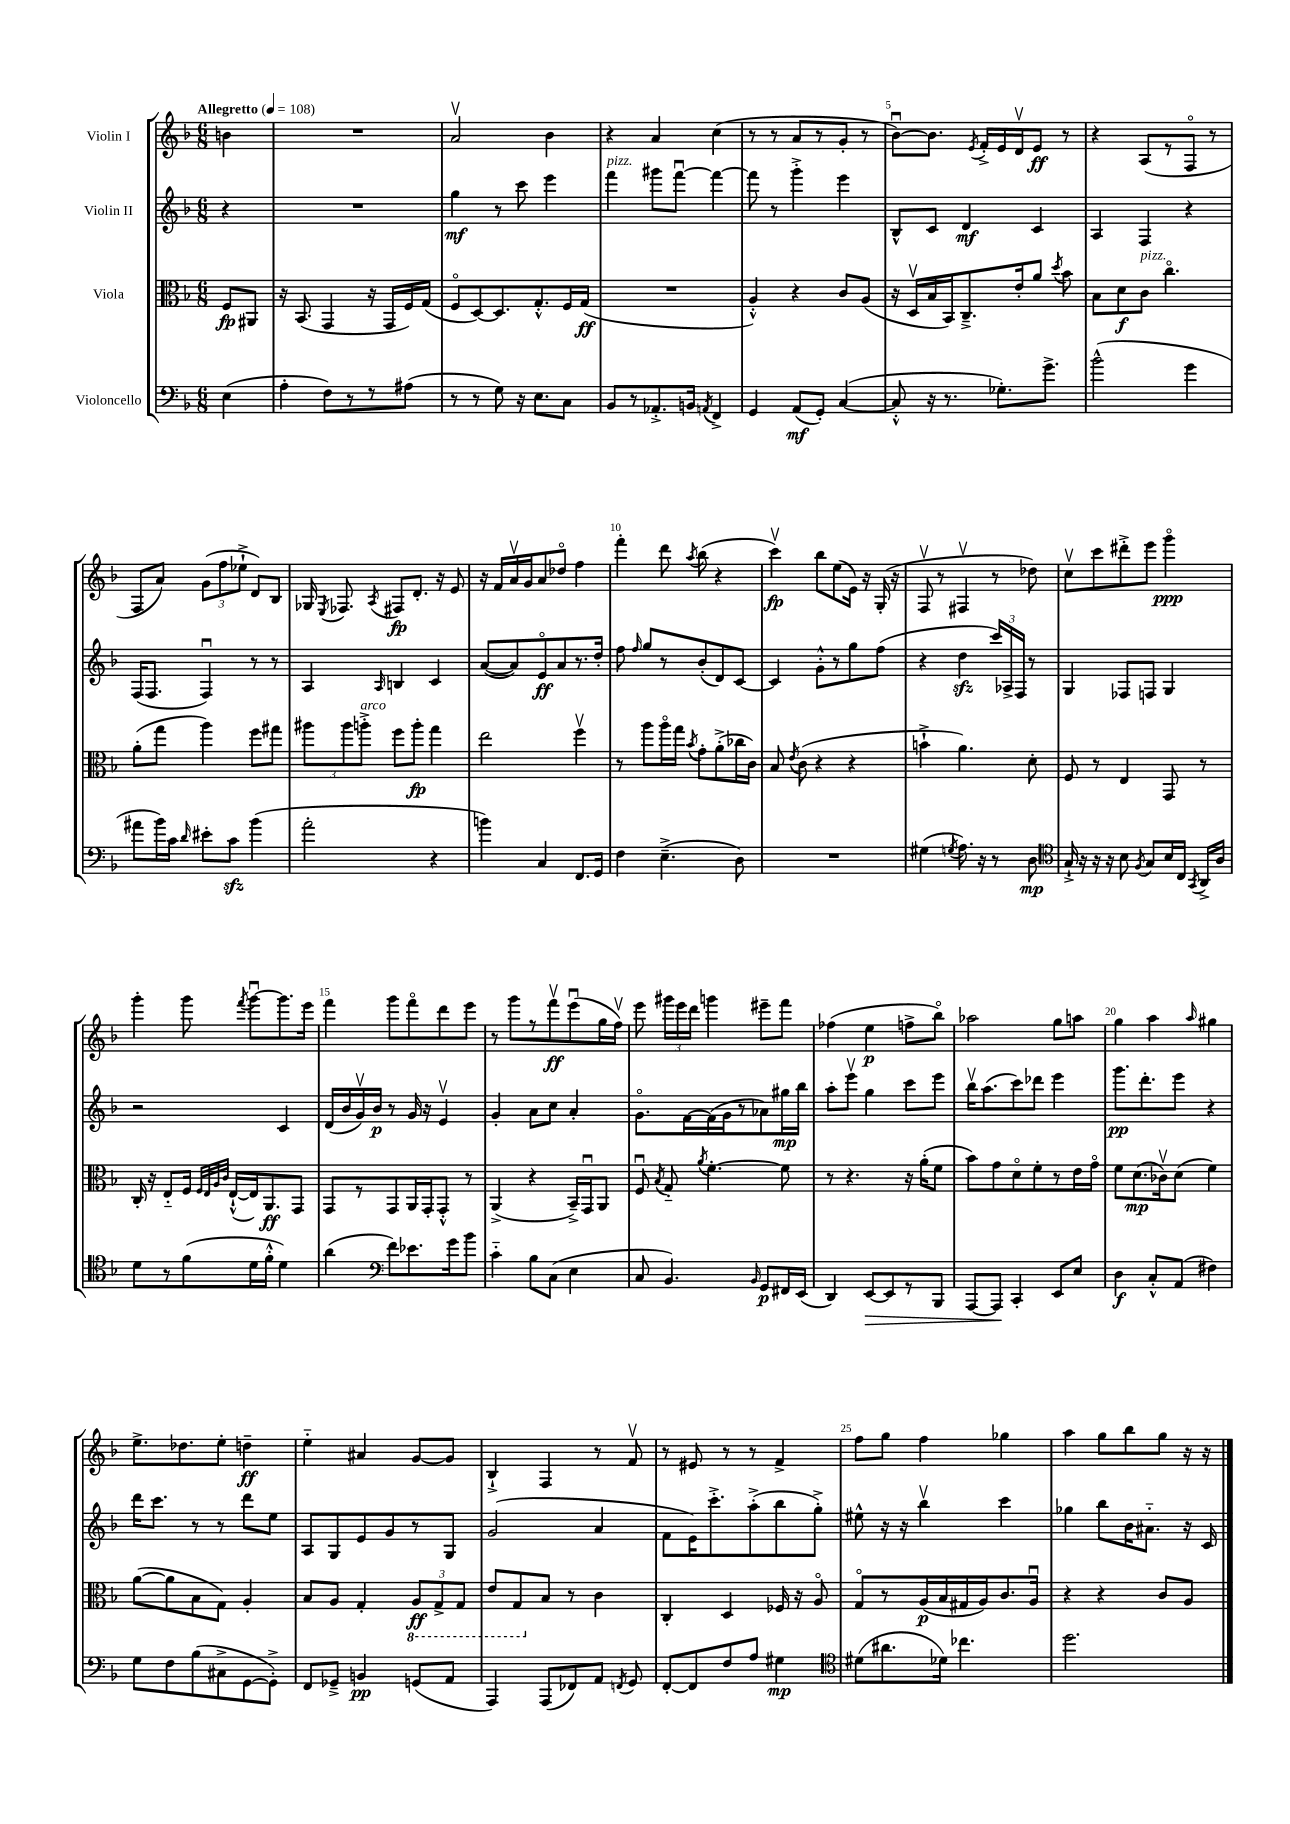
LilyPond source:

<<
\new StaffGroup <<
\new Staff = "s0" \with { instrumentName = "Violin I" } {
    \clef treble \key f \major \numericTimeSignature \time 6/8 \partial 4 \tempo "Allegretto" 4 = 108
    \autoBeamOff b'4 |
    R2. |
    a'2\upbow bes'4 |
    r4 a'4 c''4( |
    r8 r8 a'8[ r8 g'8]-. r8 |
    bes'8[~\downbow) bes'8.] \acciaccatura { e'8 } f'16[-.-> e'16 d'16\upbow e'8]\ff r8 |
    r4 a8[( r8 f8]\flageolet r8 |
    f8[ a'8]) \tuplet 3/2 { g'8[( f''8 ees''8]-!-> } d'8[) bes8] |
    ges16 \acciaccatura { e8 } fes8. \acciaccatura { a8 } fis8[\fp d'8.]-. r16 e'8 |
    r16 f'16[ a'16\upbow g'16 a'8 des''8]\flageolet f''4 |
    f'''4-. d'''8 \acciaccatura { a''8 } bes''8( r4 |
    c'''4\upbow\fp) bes''8[ e''8( e'16]) r16 g16-.( r16 |
    f8\upbow r8 fis4\upbow r8 des''8) |
    c''8[\upbow c'''8 dis'''8-.-> e'''8] g'''4\flageolet\ppp |
    g'''4-. g'''8 \acciaccatura { f'''8 } g'''8[~\downbow g'''8. e'''16] |
    f'''4 g'''8[ f'''8\flageolet d'''8 e'''8] |
    r8 g'''8[ r8 f'''8\upbow\ff e'''8\downbow( g''16 f''16]\upbow) |
    e'''8 \tuplet 3/2 { gis'''16[ e'''16 d'''16] } g'''4 eis'''8[-- f'''8] |
    fes''4( e''4\p f''8[-> bes''8]\flageolet) |
    aes''2 g''8[ a''8] |
    g''4 a''4 \grace { a''16 } gis''4 |
    e''8.[-> des''8. e''8]-. d''4--\ff |
    e''4-_ ais'4 g'8[~ g'8] |
    bes4-!-> f4 r8 f'8\upbow |
    r8 eis'8 r8 r8 f'4-> |
    f''8[ g''8] f''4 ges''4 |
    a''4 g''8[ bes''8 g''8] r16 r16 \bar "|." |
}
\new Staff = "s1" \with { instrumentName = "Violin II" } {
    \clef treble \key f \major \numericTimeSignature \time 6/8 \partial 4
    \autoBeamOff r4 |
    R2. |
    g''4\mf r8 c'''8 e'''4 |
    f'''4^\markup { \italic "pizz." } gis'''8[ f'''8]~\downbow f'''4~ |
    f'''8 r8 g'''4-.-> e'''4 |
    bes8[-^ c'8] d'4\mf c'4 |
    a4 f4 r4 |
    f16[( f8.] f4\downbow) r8 r8 |
    a4 \grace { a16 } b4 c'4 |
    a'8[~( a'8) e'8\flageolet\ff a'8 r8. d''16]-. |
    f''8 \grace { f''16 } g''8[ r8 bes'8-.( d'8) c'8]~ |
    c'4 g'8[-.-^ r8 g''8 f''8]( |
    r4 d''4\sfz \tuplet 3/2 { c'''16[) aes16-> f16] } r8 |
    g4 fes8[ f8] g4 |
    r2 c'4 |
    d'16[( bes'16 g'16\upbow) bes'16]\p r8 g'16 r16 e'4\upbow |
    g'4-. a'8[ c''8] a'4-. |
    g'8.[\flageolet f'16~ f'16( g'16 r8 aes'8) gis''16\mp bes''16] |
    a''8[-. e'''8]\upbow g''4 c'''8[ e'''8] |
    bes''16[\upbow a''8.( c'''8) des'''8] e'''4 |
    g'''8.[\pp d'''8.-. e'''8] r4 |
    d'''16[ c'''8.] r8 r8 d'''8[ e''8] |
    a8[ g8 e'8 g'8 r8 g8] |
    g'2( a'4 |
    f'8[ e'16) c'''8.-.-> a''8-.->( bes''8 g''8]-.->) |
    eis''8-^ r16 r16 bes''4\upbow c'''4 |
    ges''4 bes''8[ bes'16 ais'8.]-_ r16 c'16 \bar "|." |
}
\new Staff = "s2" \with { instrumentName = "Viola" } {
    \clef alto \key f \major \numericTimeSignature \time 6/8 \partial 4
    \autoBeamOff f8[\fp ais,8] |
    r16 bes,8.( g,4 r16 g,16[ f16) g16]( |
    f8[\flageolet d8~) d8. g8.-.-^ f16 g16]\ff( |
    R2. |
    a4-.-^) r4 c'8[ a8]( |
    r16 d16[\upbow bes16 bes,16) c8.---> e'16-. a'8] \acciaccatura { d''8 } bes'8 |
    bes8[ d'8\f c'8]^\markup { \italic "pizz." } c''4.\flageolet |
    a'8[-.( g''8] a''4) f''8[ gis''8] |
    \tuplet 3/2 { ais''8[ ais''8 a''8]-.->^\markup { \italic "arco" } } f''8[ a''8]-.\fp g''4 |
    e''2 f''4\upbow |
    r8 a''8[ a''16\flageolet g''16] \acciaccatura { bes'8 } g'8[-. a'8-.->( ces''16 c'16]) |
    bes8 \acciaccatura { e'8 } c'8( r4 r4 |
    b'4-!-> a'4.) d'8-. |
    f8 r8 e4 g,8 r8 |
    c16-. r16 e8[-_ f16] \grace { f32[ e32 a32 c'32] } e16[~-!-^( e16) a,8.\ff g,8] |
    g,8[ r8 g,8 a,16 g,16-. g,8]-.-^ r8 |
    a,4->( r4 bes,16[--->) g,16\downbow a,8] |
    f8\downbow \acciaccatura { bes8 } g8-_ \acciaccatura { a'8 } f'4.~-. f'8 |
    r8 r4. r16 a'16[-.( f'8] |
    bes'8[) g'8 d'8\flageolet f'8-. r8 e'16 g'16]\flageolet |
    f'8[ d'8.\mp( ces'16\upbow) d'8]( f'4) |
    a'8[~( a'8 bes8 g8]) a4-. |
    bes8[ a8] g4-. \tuplet 3/2 { \ottava #-1 a,8[\ff g,8-> g,8] } |
    e8[ g,8 \ottava #0 bes8] r8 c'4 |
    c4-. d4 fes16 r16 a8\flageolet |
    g8[\flageolet r8 a16\p( bes16 gis16 a16) c'8. a16]\downbow |
    r4 r4 c'8[ a8] \bar "|." |
}
\new Staff = "s3" \with { instrumentName = "Violoncello" } {
    \clef bass \key f \major \numericTimeSignature \time 6/8 \partial 4
    \autoBeamOff e4( |
    a4-. f8[) r8 r8 ais8]( |
    r8 r8 g8) r16 e8.[ c8] |
    bes,8[ r8 aes,8.-.-> b,16] \acciaccatura { a,8 } f,4-> |
    g,4 a,8[\mf( g,8]-.) c4~( |
    c8-.-^ r16 r8. ges8.[-.) g'8.]-> |
    bes'2-^( g'4 |
    ais'8[ bes'16) c'16] \grace { d'16 } eis'8[-. c'8]\sfz bes'4( |
    a'2-. r4 |
    b'4) c4 f,8.[ g,16] |
    f4 e4.--->( d8) |
    R2. |
    gis4( \acciaccatura { g8 } a8.) r16 r8 d8\mp |
    \clef tenor g16-!-> r16 r16 r16 bes8 \acciaccatura { f8 } g8[ bes16 c16] \acciaccatura { g,8 } a,16[-> a16] |
    d'8[ r8 f'8( d'16 f'16]-.-^ d'4) |
    a'4( \clef bass f'8[) ees'8. g'16 bes'8] |
    c'4-_ bes8[ c8]( e4 |
    c8 bes,4.) \grace { bes,16 } g,8[\p fis,16 e,16]( |
    d,4) e,8[~\> e,8 r8 bes,,8] |
    a,,8[~ a,,8]\! c,4-. e,8[ e8] |
    d4\f c8[-.-^ a,8]( fis4) |
    g8[ f8 bes8( cis8-> g,8~ g,8]-.->) |
    f,8[ ges,8]---> b,4\pp g,8[( a,8] |
    a,,4) a,,8[( fes,8) a,8] \acciaccatura { f,8 } g,8 |
    f,8[~-. f,8 f8 a8] gis4\mp |
    \clef tenor dis'8[( ais'8. des'16]) ces''4. |
    d''2. \bar "|." |
}
>>
>>
\layout { \context { \Score \override BarNumber.break-visibility = ##(#f #t #t) barNumberVisibility = #(every-nth-bar-number-visible 5) } }
